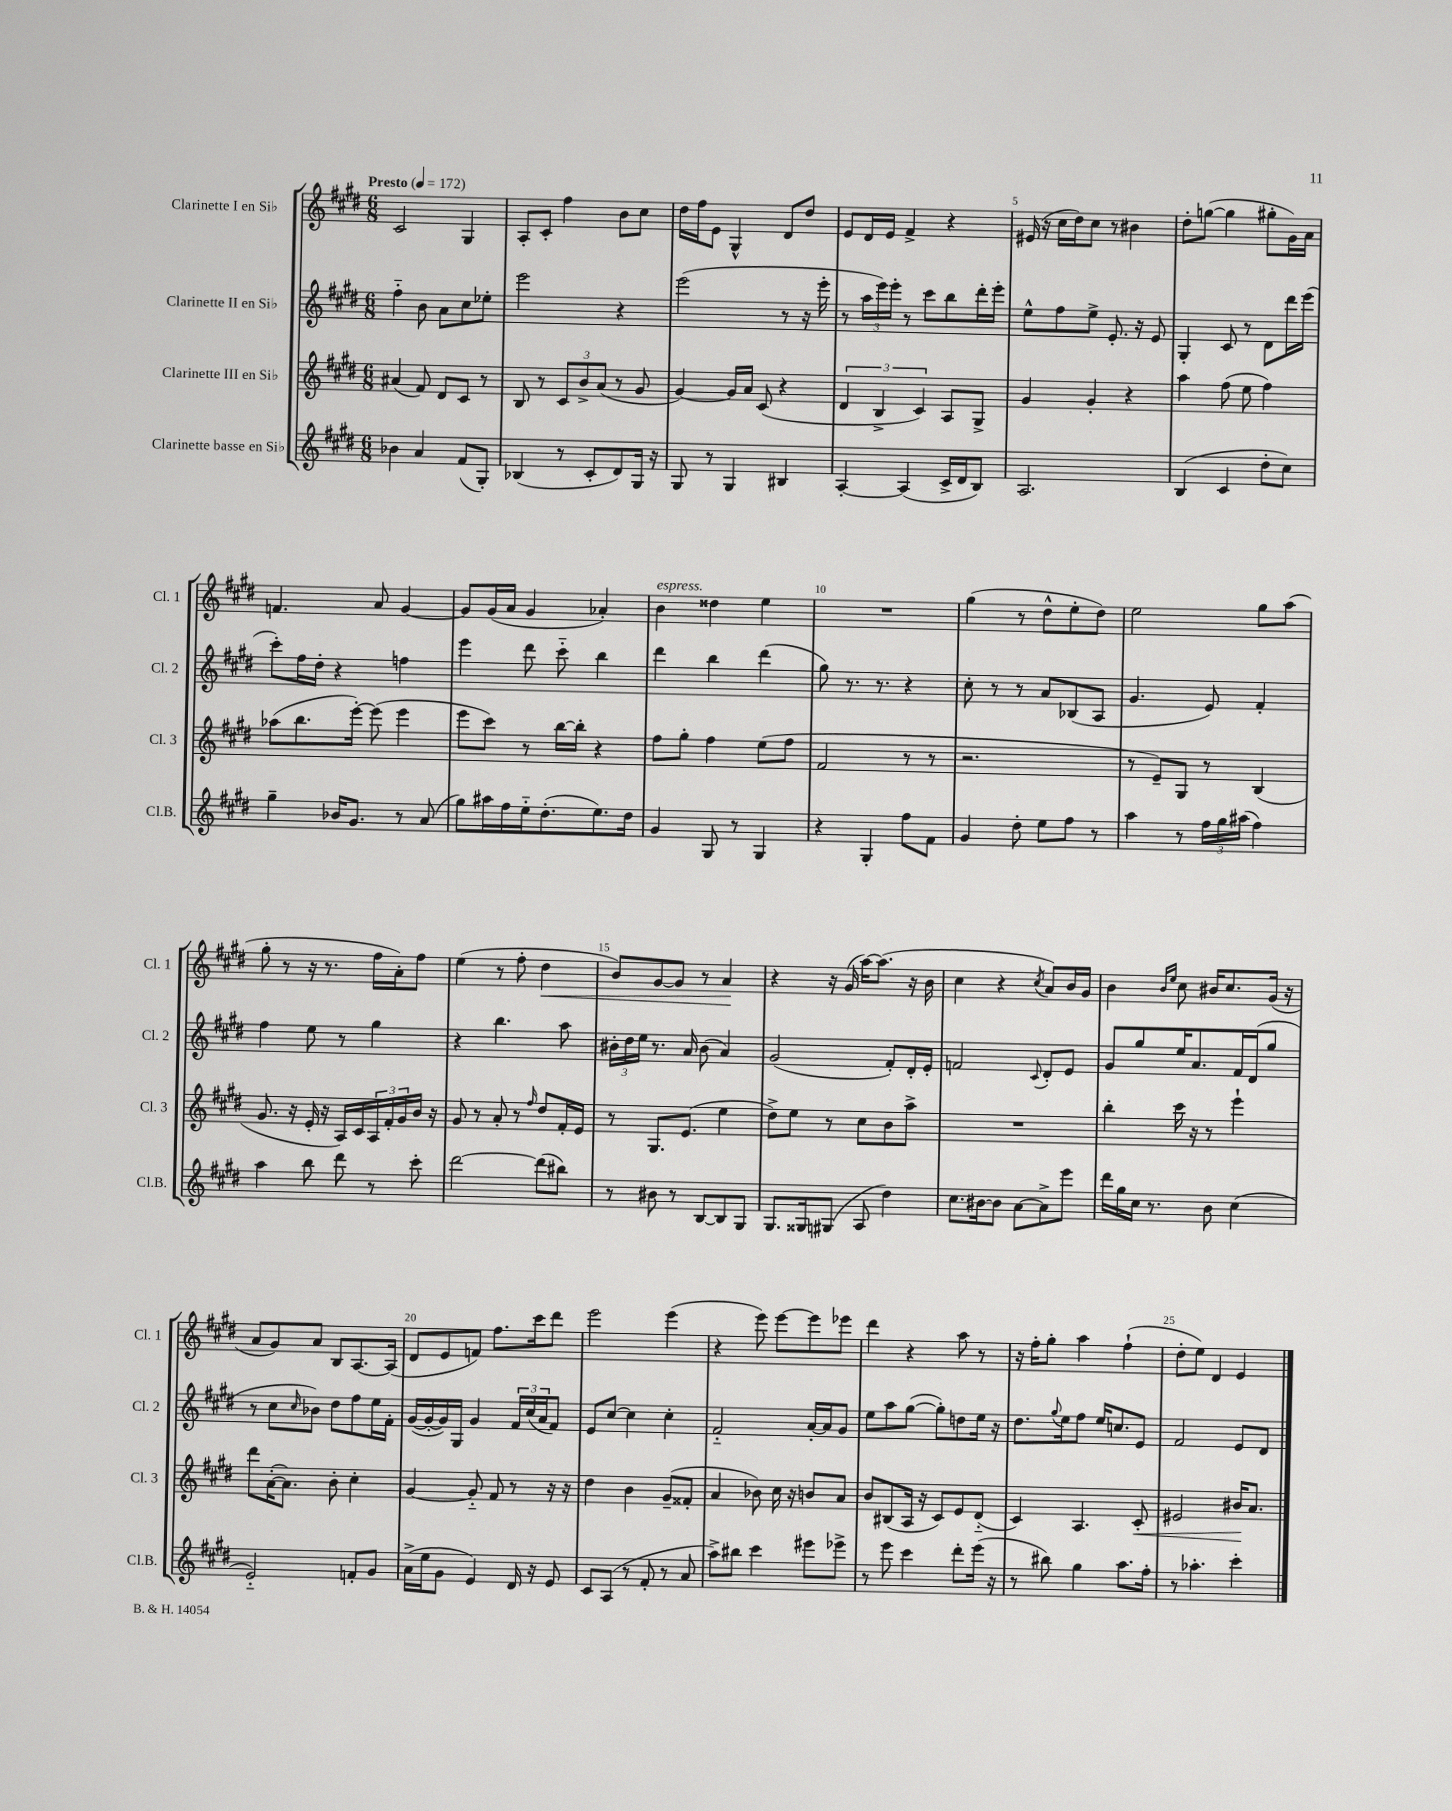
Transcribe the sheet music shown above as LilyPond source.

<<
\new StaffGroup <<
\new Staff = "s0" \with { instrumentName = "Clarinette I en Sib" shortInstrumentName = "Cl. 1" } {
    \clef treble \key e \major \numericTimeSignature \time 6/8 \tempo "Presto" 4 = 172
    cis'2 gis4 |
    a8-. cis'8-. fis''4 b'8 cis''8 |
    dis''16 fis''16 e'8 gis4-^ dis'8 dis''8 |
    e'8 dis'16 e'16 fis'4-> r4 |
    eis'16( r16 cis''16 dis''16) cis''8 r8 bis'4 |
    dis''8-. g''8~( g''4 gis''8-. gis'16) a'16 |
    f'4. a'8 gis'4~ |
    gis'8 gis'16( a'16 gis'4 aes'4-.) |
    b'4^\markup { \italic "espress." } disis''4 e''4 |
    R2. |
    gis''4( r8 dis''8-^ e''8-. dis''8) |
    e''2 gis''8 a''8( |
    gis''8-. r8 r16 r8. fis''16 a'16-.) fis''8 |
    e''4( r8 fis''8-. dis''4\< |
    b'8) gis'8~ gis'8 r8 a'4\! |
    r4 r16 gis'16( a''16~) a''8.( r16 b'16 |
    cis''4 r4 \acciaccatura { cis''8 } a'8) b'16 gis'16 |
    b'4 \grace { b'16 e''16 } cis''8 bis'16 cis''8. gis'16( r16 |
    a'8 gis'8) a'8 b8 a8.~ a16( |
    dis'8 e'8 f'8) fis''8. cis'''16 dis'''8 |
    e'''2 e'''4( |
    r4 e'''8) e'''8~ e'''8 ees'''8 |
    dis'''4 r4 a''8 r8 |
    r16 fis''16-. gis''8-. a''4 fis''4-!( |
    dis''8-. e''8) dis'4 e'4 \bar "|." |
}
\new Staff = "s1" \with { instrumentName = "Clarinette II en Sib" shortInstrumentName = "Cl. 2" } {
    \clef treble \key e \major \numericTimeSignature \time 6/8
    fis''4-_ b'8 a'8 cis''8 ees''8-. |
    e'''2 r4 |
    e'''2( r8 r16 e'''16-. |
    r8 \tuplet 3/2 { a''16 e'''16) e'''16-. } r8 cis'''8 b''8 dis'''16-. e'''16-. |
    e''8-^ fis''8 e''8-> e'8.-. r16 e'8 |
    gis4-. cis'8 r8 dis'8 dis'''16 e'''16( |
    cis'''8-.) fis''16 dis''16-. r4 f''4 |
    e'''4 dis'''8 cis'''8-_ b''4 |
    dis'''4 b''4 dis'''4( |
    gis''8) r8. r8. r4 |
    cis''8-. r8 r8 a'8 bes8( a8 |
    gis'4. e'8) fis'4-. |
    fis''4 e''8 r8 gis''4 |
    r4 b''4. a''8 |
    \tuplet 3/2 { bis'16-. dis''16 e''16 } r8. a'16 bis'8( a'4) |
    gis'2( fis'8-.) dis'16-. e'16-. |
    f'2 \appoggiatura { cis'8 } dis'8-. e'8 |
    gis'8 gis''8 e''16 a'8. fis'16 dis'16( gis''8 |
    r8 cis''8 \grace { cis''16 } bes'8) dis''8 fis''8 e''16 fis'16-. |
    gis'16~( gis'16~-. gis'16) gis16 gis'4 \tuplet 3/2 { fis'16 cis''16( a'16 } fis'8) |
    e'8 cis''8~ cis''4 cis''4-. |
    fis'2-_ a'16~-. a'16 gis'8 |
    e''8 a''8 gis''8~( gis''8-.) d''8 e''16 r16 |
    dis''8. \appoggiatura { gis''8 } e''16 fis''8 e''16 c''8. e'8 |
    fis'2 e'8 dis'8 \bar "|." |
}
\new Staff = "s2" \with { instrumentName = "Clarinette III en Sib" shortInstrumentName = "Cl. 3" } {
    \clef treble \key e \major \numericTimeSignature \time 6/8
    ais'4( fis'8) dis'8 cis'8 r8 |
    b8 r8 \tuplet 3/2 { cis'8 b'8-> a'8( } r8 gis'8 |
    gis'4~) gis'16 a'16 cis'8( r4 |
    \tuplet 3/2 { dis'4 b4-> cis'4) } a8 gis8-> |
    gis'4 gis'4-. r4 |
    a''4 fis''8( e''8 fis''4) |
    aes''8( b''8. e'''16~-.) e'''8( e'''4 |
    e'''8 cis'''8) r8 b''16~ b''16-. r4 |
    fis''8 gis''8-. fis''4 e''8( fis''8 |
    fis'2 r8 r8 |
    r2. |
    r8 e'8--) gis8 r8 b4( |
    gis'8. r16 e'16-. r16 a16) cis'16 \tuplet 3/2 { a16 fis'16-. gis'16 } b'16 r16 |
    gis'8 r8 a'8-. r8 \grace { fis''16 } dis''8 fis'16-. e'16 |
    r8 gis8. e'8.( e''4 |
    dis''8->) e''8 r8 cis''8 b'8 a''8-> |
    R2. |
    b''4-. cis'''16 r16 r8 e'''4-! |
    dis'''8 a'16~-.( a'8.) b'8-. cis''4-. |
    gis'4~ gis'8-_ fis'8 r8 r16 r16 |
    dis''4 b'4 gis'8--( fisis'8-. |
    a'4 bes'8) cis''16 r16 b'8 a'8 |
    b'8 bis8( a16 r16 cis'8) e'8 dis'8-_( |
    cis'4) a4. cis'8-.\< |
    eis'2 bis'16\! a'8. \bar "|." |
}
\new Staff = "s3" \with { instrumentName = "Clarinette basse en Sib" shortInstrumentName = "Cl.B." } {
    \clef treble \key e \major \numericTimeSignature \time 6/8
    bes'4 a'4 fis'8( gis8-.) |
    bes4( r8 cis'8-. dis'8) gis16 r16 |
    gis8 r8 gis4 bis4 |
    a4~-. a4( cis'16-> dis'16 b8) |
    a2. |
    b4( cis'4 dis''8-. cis''8) |
    gis''4-- bes'16 gis'8. r8 a'8( |
    gis''8) ais''16 fis''16 e''16-_ dis''8.-.( e''8.) dis''16 |
    gis'4 gis8 r8 gis4 |
    r4 gis4-. fis''8 fis'8 |
    gis'4 dis''8-. e''8 fis''8 r8 |
    a''4 r8 \tuplet 3/2 { fis''16 gis''16 ais''16( } fis''4) |
    a''4 b''8 dis'''8 r8 cis'''8-. |
    dis'''2~ dis'''8( bis''8) |
    r8 bis'8 r8 b8~ b8 gis8 |
    gis8. gisis16 gis8( a8 dis''4) |
    cis''8. bis'16~ bis'8 a'8~ a'8-> e'''8 |
    dis'''16 gis''16 cis''16 r8. b'8 cis''4( |
    e'2-_) f'8-. gis'8 |
    a'16->( e''16 gis'8 e'4) dis'16 r16 e'8 |
    cis'8 a8( r8 fis'8-. r8 a'8 |
    a''8->) bis''8 cis'''4 eis'''8 ees'''8-> |
    r8 e'''8 cis'''4 dis'''8-. e'''16( r16 |
    r8 bis''8) gis''4 a''8. fis''16-. |
    r8 aes''4.-. cis'''4-. \bar "|." |
}
>>
>>
\layout { \context { \Score \override BarNumber.break-visibility = ##(#f #t #t) barNumberVisibility = #(every-nth-bar-number-visible 5) } }
